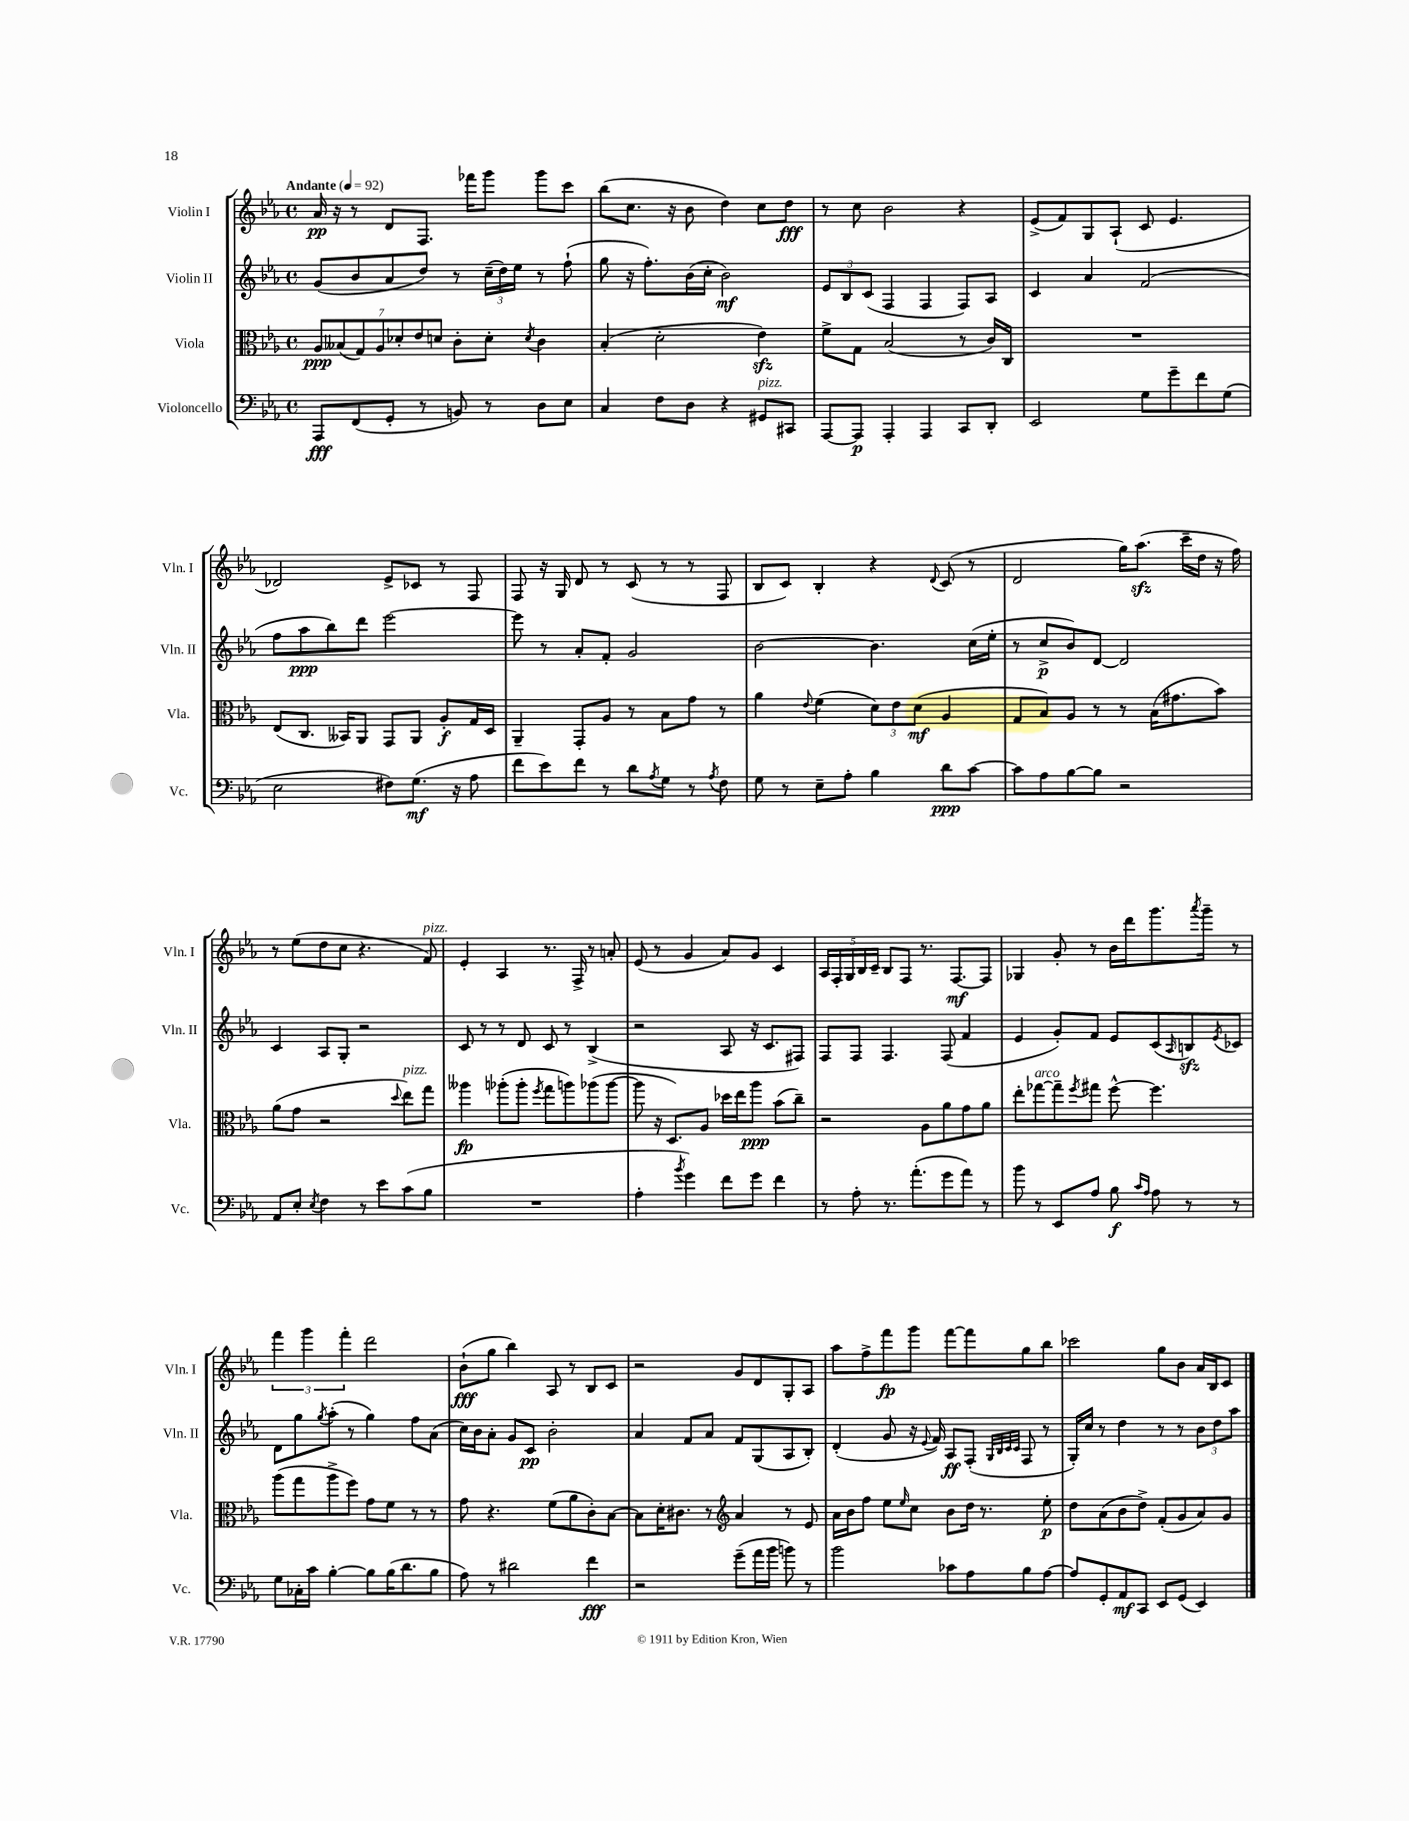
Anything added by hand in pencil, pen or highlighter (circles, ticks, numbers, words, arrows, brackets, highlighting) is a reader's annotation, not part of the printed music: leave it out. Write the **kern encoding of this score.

**kern	**kern	**kern	**kern
*staff4	*staff3	*staff2	*staff1
*clefF4	*clefC3	*clefG2	*clefG2
*k[b-e-a-]	*k[b-e-a-]	*k[b-e-a-]	*k[b-e-a-]
*M4/4	*M4/4	*M4/4	*M4/4
*met(c)	*met(c)	*met(c)	*met(c)
*MM92	*MM92	*MM92	*MM92
8AAA-	14A-	(8g	16a-
.	.	.	16r
.	(14B--	.	.
(8FF	.	8b-	8r
.	14G)	.	.
.	14A-	.	.
8GG'	.	8a-	8d
.	14d-'	.	.
.	14e-	.	.
8r	.	8dd)	8.F
.	14d	.	.
8BB)	8c'	8r	.
.	.	.	16fff-
8r	8d'	(24cc~	8ggg
.	.	24dd)	.
.	.	24ee-	.
.	8qd	.	.
8D	4c	8r	8ggg
8E-	.	(8ff`	8ccc
=	=	=	=
4C	(4B-'	8gg	(8bb-
.	.	16r	8.cc
.	.	8.ff')	.
8F	2d'	.	.
.	.	.	16r
8D	.	(16b-	8b-
.	.	16cc'	.
4r	.	2b-)	4dd)
8GG#	4e-)	.	8cc
8CC#	.	.	8dd
=	=	=	=
[8AAA-	8f^	12e-	8r
.	.	12B-	.
8AAA-]	8G	.	8cc
.	.	(12c	.
4AAA-'	(2B-	4F	2b-
4AAA-	.	4F	.
8CC	8r	8F)	4r
8DD'	16c)	8A-	.
.	16C	.	.
=	=	=	=
2EE-	1r	4c	(8e-^
.	.	.	8f)
.	.	4a-	8G
.	.	.	(8A-`
8G	.	(2f	8c
8g~	.	.	4.e-
8f	.	.	.
(8G	.	.	.
=	=	=	=
2E-	(8E-	8ff	2d-)
.	8.C	8aa-	.
.	.	8bb-)	.
.	16BB--)	.	.
.	8AA-	8ddd	.
8F#)	8GG	[2eee-	8e-^
(8.G	8AA-	.	8c-
.	8A-'	.	8r
16r	.	.	.
8A-	16G	.	8F
.	16D	.	.
=	=	=	=
8f	4AA-~	8eee-]	8F
8e-)	.	8r	16r
.	.	.	16G
8f	8GG'	8a-'	8d
8r	8A-	8f'	8r
8d	8r	2g	(8c
8qA-	.	.	.
8G	8B-	.	8r
8r	8g	.	8r
8qA-	.	.	.
8F	8r	.	8F
=	=	=	=
8G	4a-	[2b-	8B-
8r	.	.	8c)
.	8qqe-	.	.
8E-~	(4f	.	4B-'
8A-'	.	.	.
4B-	12d)	4.b-]	4r
.	12e-	.	.
.	(12d	.	.
.	.	.	8qqd
8d	4A-	.	(8c
[8c	.	(16cc	8r
.	.	16ee-'	.
=	=	=	=
8c]	8G	8r	2d
8A-	8B-)	8cc^	.
[8B-	8A-	8b-)	.
8B-]	8r	[8d	.
2r	8r	2d]	16gg)
.	.	.	(8.aa-
.	(16B-	.	.
.	8.g#	.	.
.	.	.	16ccc~
.	.	.	16dd
.	8b-)	.	16r
.	.	.	16ff)
=	=	=	=
8AA-	(8a-	4c	8r
8E-'	8g	.	(8ee-
8qE-	.	.	.
4F	2r	8A-	8dd
.	.	8G'	8cc
8r	.	2r	4.r
8e-	.	.	.
.	8qqdd	.	.
(8c	8ee-)	.	.
8B-	8gg	.	8f)
=	=	=	=
1r	4aa--	8c	4e-'
.	.	8r	.
.	(8aa-'	8r	4A-
.	8aa-'	8d	.
.	8qff	.	.
.	8gg	8c	8.r
.	8aa)	8r	.
.	.	.	16F^
.	(8aa-	(4B-^	8r
.	[8aa-	.	8a'
=	=	=	=
4A-'	8aa-]	2r	(8e-
.	16r	.	8r
.	8.D)	.	.
8qb-	.	.	.
4g)	.	.	4g
.	8A-	.	.
8f	16dd-	8A-	8a-)
.	16ee-	.	.
8g	8aa-	16r	8g
.	.	8.c	.
4f	(8b-	.	4c
.	8cc~)	8F#)	.
=	=	=	=
8r	2r	8F	20A-
.	.	.	20F'
.	.	.	20G
8A-'	.	8F	.
.	.	.	20B-
.	.	.	20c~
8.r	.	4.F	8B-
.	.	.	8F
(8.a-'	.	.	.
.	8A-	.	8.r
8g	8a-	(8F	.
.	.	.	[8.F
8a-)	8g	4f	.
8r	8a-	.	8F]
=	=	=	=
8b-	8ee-'	4e-	4G-
8r	[8gg-	.	.
8EE-	8gg-~]	8g')	8g'
.	8qff	.	.
8A-	8gg#	8f	8r
8B-	[8ff^^	8e-	16b-
.	.	.	16ddd
16qqc	.	.	.
16qqA-	.	.	.
8A-	4.ff]	(8c	8.ggg
.	.	16qqA-	.
8r	.	8B)	.
.	.	.	8qaaa-
.	.	.	16ggg~
.	.	8qe-	.
8r	.	8c-	8r
=	=	=	=
8G	(8aa-	8d	6fff
16C-'	8gg	8gg	.
.	.	.	6ggg
16c	.	.	.
.	.	8qgg	.
[4B-'	8aa-^	(8aa-'	.
.	.	.	6fff'
.	8ff)	8r	.
8B-]	8g	4gg)	2ddd
(16B-	8f	.	.
8.d	.	.	.
.	8r	8ff	.
8B-	8r	(8a-	.
=	=	=	=
8A-)	8g	16cc)	(8b-`
.	.	16b-	.
8r	4.r	8a-'	8gg
2d#	.	8g	4bb-)
.	.	8c	.
.	(8f	2b-'	8A-
.	8a-	.	8r
4f	8c')	.	8B-
.	[8B-	.	8c
=	=	=	=
2r	8B-]	4a-	2r
.	16d'	.	.
.	8.c#	.	.
.	.	8f	.
.	8r	8a-	.
*	*clefG2	*	*
(8g~	4a-	8f	8g
16a-	.	(8G	8d
16b-	.	.	.
8b)	8r	8A-	8G'
8r	8e-	8B-')	8A-
=	=	=	=
2b-	16a-	(4d'	8aa-
.	16b-	.	.
.	8ff	.	8ff^
.	8ee-	8g	8fff
.	16qqee-	.	.
.	8cc	16r	8ggg
.	.	8qqe-	.
.	.	16f)	.
8c-	8b-	8A-	[8fff
8A-	16dd	(8F'	8fff]
.	8.r	.	.
.	.	32qqG	.
.	.	32qqB-	.
.	.	32qqc	.
.	.	32qqc	.
8B-	.	8F	8gg
[8A-	8ee-'	8r	8bb-
=	=	=	=
8A-]	8dd	16G')	2ccc-
.	.	16cc	.
8GG'	(8a-	8r	.
8AA-	8b-	4dd	.
8CC	8dd^)	.	.
8EE-	(8f'	8r	8gg
(8GG	8g	8r	8b-
4EE-)	8a-)	12b-	16a-
.	.	.	16B-
.	.	12dd	.
.	8g	.	8c
.	.	12aa-	.
==	==	==	==
*-	*-	*-	*-
